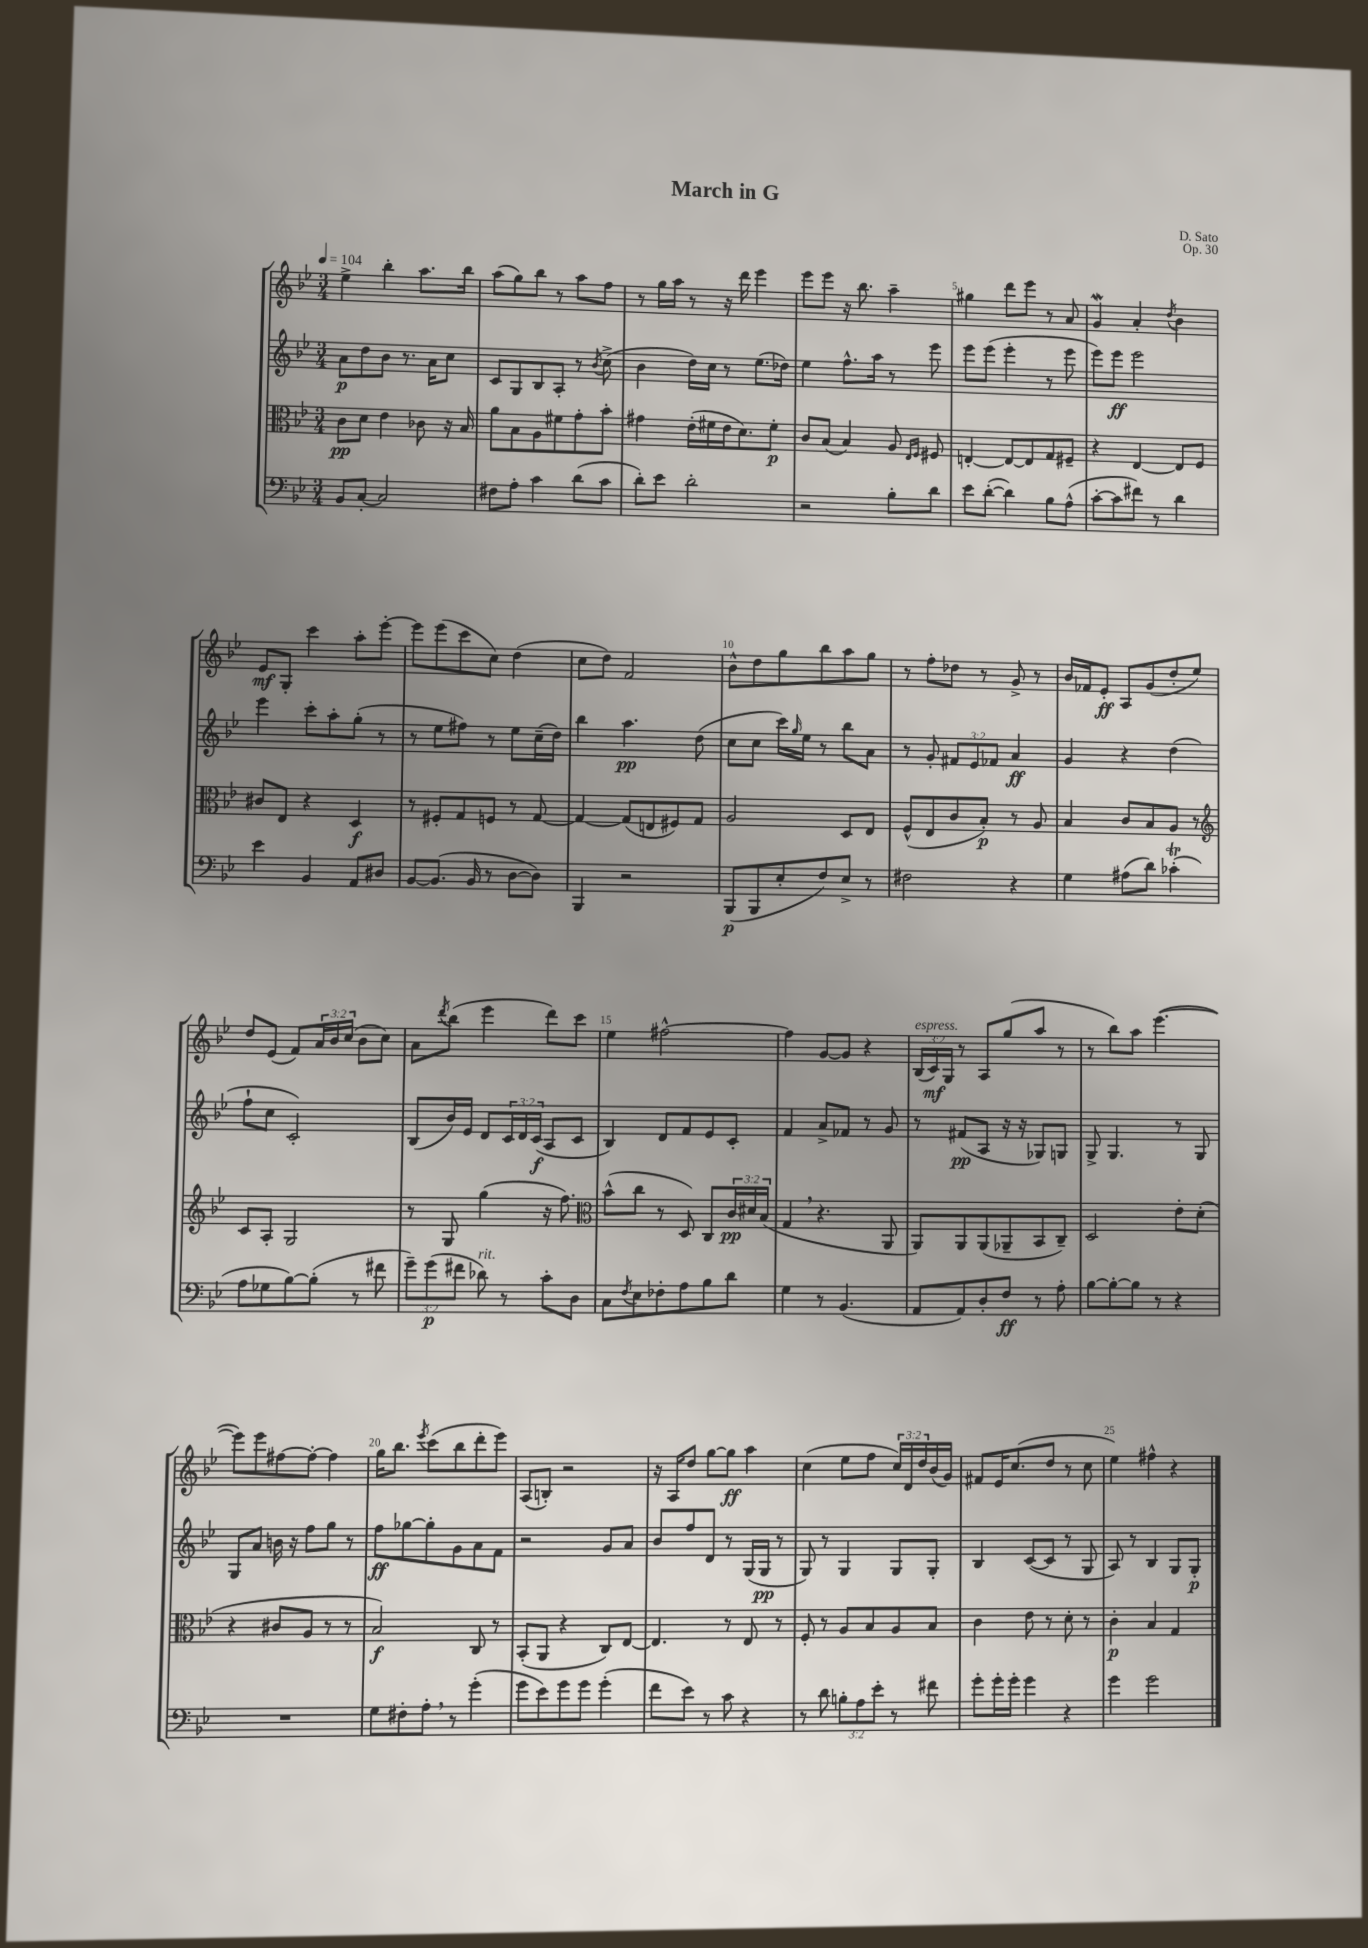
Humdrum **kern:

**kern	**dynam	**kern	**dynam	**kern	**dynam	**kern	**dynam
*part4	*part4	*part3	*part3	*part2	*part2	*part1	*part1
*staff4	*staff4	*staff3	*staff3	*staff2	*staff2	*staff1	*staff1
*clefF4	*	*clefC3	*	*clefG2	*	*clefG2	*
*k[b-e-]	*	*k[b-e-]	*	*k[b-e-]	*	*k[b-e-]	*
*M3/4	*	*M3/4	*	*M3/4	*	*M3/4	*
*MM104	*	*MM104	*	*MM104	*	*MM104	*
=1	=1	=1	=1	=1	=1	=1	=1
8BB-/L	.	8c\L	pp	8a\L	p	4ee-^\	.
[8C'/J	.	8d\J	.	8dd\	.	.	.
2C/]	.	4e-\	.	8b-\J	.	4bb-'\	.
.	.	.	.	8.r	.	.	.
.	.	8c-X\	.	.	.	8.aa\L	.
.	.	.	.	16a\KL	.	.	.
.	.	16r	.	8cc\J	.	.	.
.	.	16B-/	.	.	.	16bb-\Jk	.
=2	=2	=2	=2	=2	=2	=2	=2
8F#X\L	.	8a\L	.	8c/L	.	(8aa\L	.
8A'\J	.	8B-\	.	8G/	.	8gg\)	.
4c\	.	8A\	.	8B-/	.	8bb-\J	.
.	.	8f#X\	.	8A'/J	.	8r	.
(8d\L	.	8g'\	.	8r	.	8aa\L	.
.	.	.	.	8qb-/	.	.	.
8c\J	.	8b-'\J	.	(8cc^\	.	8ff\J	.
=3	=3	=3	=3	=3	=3	=3	=3
8d'\L)	.	4g#X\	.	4b-\	.	8r	.
8e-\J	.	.	.	.	.	16gg\LL	.
.	.	.	.	.	.	16aa\JJ	.
2d'\	.	(16e-'\LL	.	16dd\LL)	.	8r	.
.	.	16f#X\	.	16cc\JJ	.	.	.
.	.	16e-\J	.	8r	.	16r	.
.	.	8.d\)	.	.	.	16ddd\	.
.	.	.	.	(8.ee-\L	.	4eee-\	.
.	.	8f#'\J	p	.	.	.	.
.	.	.	.	16dd-X\Jk)	.	.	.
=4	=4	=4	=4	=4	=4	=4	=4
2r	.	8c/L	.	4ee-\	.	8eee-\L	.
.	.	(8B-/J	.	.	.	8eee-\J	.
.	.	4B-/)	.	8.ff^^\L	.	16r	.
.	.	.	.	.	.	8.bb-\	.
.	.	.	.	16aa\Jk	.	.	.
8B-'\L	.	8A/	.	8r	.	4aa~\	.
.	.	16qqE-/LL	.	.	.	.	.
.	.	16qqF/JJ	.	.	.	.	.
8d\J	.	8F#X/	.	8eee-\	.	.	.
=5	=5	=5	=5	=5	=5	=5	=5
8e-\L	.	[4En'/	.	8eee-\L	.	4gg#X\	.
([8d'\J	.	.	.	(8eee-\J	.	.	.
4d\])	.	8E/L_	.	4eee-'\	.	8ddd\L	.
.	.	8E/]	.	.	.	8eee-\J	.
8B-\L	.	8G/	.	8r	.	8r	.
(8A^^\J	.	8F#X~/J	.	8eee-\	.	8a/	.
=6	=6	=6	=6	=6	=6	=6	=6
[8c'\L	.	4r	.	8eee-\L)	.	4gW/	.
8c\]	.	.	.	8eee-\J	ff	.	.
8f#X\J)	.	[4E-/	.	2eee-\	.	4a'/	.
8r	.	.	.	.	.	.	.
.	.	.	.	.	.	8qdd/	.
4d\	.	8E-/L]	.	.	.	4b-\	.
.	.	8F/J	.	.	.	.	.
!!LO:LB:g=z
=7	=7	=7	=7	=7	=7	=7	=7
4e-\	.	8c#X/L	.	4eee-\	.	8e-/L	mf
.	.	8E-/J	.	.	.	8G'/J	.
4BB-/	.	4r	.	8ccc'\L	.	4ccc\	.
.	.	.	.	8aa'\	.	.	.
8AA/L	.	4D/	f	(8gg'\J	.	8aa'\L	.
8D#X/J	.	.	.	8r	.	[8eee-'\J	.
=8	=8	=8	=8	=8	=8	=8	=8
[8BB-/L	.	8r	.	8r	.	8eee-\L]	.
(8.BB-/J]	.	8F#X'/L	.	8ee-\L	.	(8eee-\	.
.	.	8G/	.	8ff#X\J)	.	8ccc\	.
16BB-/	.	.	.	.	.	.	.
8r	.	8Fn/J	.	8r	.	8cc\J)	.
[8D\L	.	8r	.	8ee-\L	.	(4dd\	.
8D\J])	.	[8G/	.	(16cc~\L	.	.	.
.	.	.	.	16dd\JJ)	.	.	.
=9	=9	=9	=9	=9	=9	=9	=9
4BBB-/	.	4G/_	.	4bb-\	.	8cc\L	.
.	.	.	.	.	.	8dd\J)	.
2r	.	(8G/L]	.	4.aa\	pp	2f/	.
.	.	8En/	.	.	.	.	.
.	.	8F#X/)	.	.	.	.	.
.	.	8G/J	.	(8dd\	.	.	.
=10	=10	=10	=10	=10	=10	=10	=10
(8BBB-/L	p	2A/	.	8cc\L	.	8b-^^\L	.
8BBB-/	.	.	.	8cc\J	.	8dd\	.
8E-'/	.	.	.	16ccc\LL)	.	8gg\	.
.	.	.	.	16qqgg/	.	.	.
.	.	.	.	16ee-\JJ	.	.	.
8F/)	.	.	.	8r	.	8bb-\	.
8E-^/J	.	8D/L	.	8bb-\L	.	8aa\	.
8r	.	8E-/J	.	8a\J	.	8gg\J	.
=11	=11	=11	=11	=11	=11	=11	=11
2F#X\	.	(8F^^/L	.	8r	.	8r	.
.	.	8E-/	.	8g'/	.	8ff'\L	.
.	.	8c/	.	12f#X/L	.	8dd-X\J	.
.	.	.	.	12e-/	.	.	.
.	.	8B-'/J)	p	.	.	8r	.
.	.	.	.	12f-X/J	.	.	.
4r	.	8r	.	4a/	ff	8g^/	.
.	.	8A/	.	.	.	8r	.
=12	=12	=12	=12	=12	=12	=12	=12
4G\	.	4B-/	.	4g/	.	16b-/LL	.
.	.	.	.	.	.	16f-X/J	.
.	.	.	.	.	.	8e-'/J	ff
(8A#X\L	.	8c/L	.	4r	.	8A/L	.
8d\J)	.	8B-/	.	.	.	(8g/	.
(4c-XT'\	.	8A/J	.	(4dd\	.	8dd'/	.
.	.	8r	.	.	.	8ee-/J)	.
!!LO:LB:g=z
=13	=13	=13	=13	=13	=13	=13	=13
*	*	*clefG2	*	*	*	*	*
8A\L	.	8c/L	.	8ff`\L	.	8dd/L	.
8G-X\	.	8A'/J	.	8cc\J	.	(8e-/J	.
[8B-\)	.	2G/	.	2c'/)	.	8f/L)	.
(8B-'\J]	.	.	.	.	.	24a/L	.
.	.	.	.	.	.	24b-/	.
.	.	.	.	.	.	(24cc/JJ	.
8r	.	.	.	.	.	8b-\L	.
8f#X\	.	.	.	.	.	8cc\J)	.
=14	=14	=14	=14	=14	=14	=14	=14
12g~\L)	.	8r	.	(8B-/L	.	8a\L	.
(12g\	p	.	.	.	.	.	.
.	.	.	.	.	.	8qddd/	.
.	.	8G/	.	16b-/L)	.	(8bb-\J	.
12f#X\J	.	.	.	.	.	.	.
.	.	.	.	16e-/JJ	.	.	.
!LO:TX:a:i:t=rit.	!	!	!	!	!	!	!
8d-X\)	.	(4gg\	.	8d/L	.	4eee-\	.
8r	.	.	.	24c/L	.	.	.
.	.	.	.	24d/	.	.	.
.	.	.	.	(24c/JJ	f	.	.
8c'\L	.	16r	.	8A/L	.	8ddd\L)	.
.	.	8.ff\)	.	.	.	.	.
8D\J	.	.	.	8c/J	.	8ccc\J	.
=15	=15	=15	=15	=15	=15	=15	=15
*	*	*clefC3	*	*	*	*	*
8C\L	.	(8b-^^\L	.	4B-/)	.	4ee-\	.
8qF/	.	.	.	.	.	.	.
8E-\	.	8cc\J	.	.	.	.	.
8F-X'\	.	8r	.	8d/L	.	[2ff#X^^\	.
8A\	.	8D/)	.	8f/	.	.	.
8B-\	.	8C/L	.	8e-/	.	.	.
8d\J	.	24c/L	pp	8c'/J	.	.	.
.	.	24d#X/	.	.	.	.	.
.	.	(24B-/JJ	.	.	.	.	.
=16	=16	=16	=16	=16	=16	=16	=16
4G\	.	4G,/	.	4f/	.	4ff#\]	.
8r	.	4.r	.	8a^/L	.	[8g/L	.
(4.BB-/	.	.	.	8f-X/J	.	8g/J]	.
.	.	.	.	8r	.	4r	.
.	.	8AA/	.	8g/	.	.	.
=17	=17	=17	=17	=17	=17	=17	=17
!	!	!	!	!	!	!LO:TX:a:i:t=espress.	!
8AA/L	.	8AA/L)	.	8r	.	(24B-/LL	.
.	.	.	.	.	.	24c/)	mf
.	.	.	.	.	.	24G/JJ	.
8AA/)	.	8AA/	.	(8f#X/L	pp	8r	.
8D'/	.	(8AA/	.	8A/J	.	8A/L	.
8F/J	ff	8AA-X~/	.	16r	.	(8gg/	.
.	.	.	.	16r	.	.	.
8r	.	8BB-/	.	8G-X/L)	.	8aa/J	.
8A'\	.	8C~/J)	.	8Gn/J	.	8r	.
=18	=18	=18	=18	=18	=18	=18	=18
[8B-\L	.	2D/	.	8G^/	.	8r	.
8B-'\_	.	.	.	4.G/	.	8bb-\L)	.
8B-\J]	.	.	.	.	.	8aa\J	.
8r	.	.	.	.	.	([4.eee-\	.
4r	.	8e-'\L	.	8r	.	.	.
.	.	(8d'\J	.	8G/	.	.	.
!!LO:LB:g=z
=19	=19	=19	=19	=19	=19	=19	=19
2.r	.	4r	.	8G/L	.	8eee-\L])	.
.	.	.	.	8a/J	.	8eee-\	.
.	.	8c#X/L	.	16bn\	.	[8ff#X\	.
.	.	.	.	16r	.	.	.
.	.	8A/J	.	8ff\L	.	8ff#'\J_	.
.	.	8r	.	8gg\J	.	4ff#\]	.
.	.	8r	.	8r	.	.	.
=20	=20	=20	=20	=20	=20	=20	=20
8G\L	.	2B-/)	f	8ff\L	ff	16gg\KL	.
.	.	.	.	.	.	8.bb-\J	.
8F#X'\	.	.	.	[8gg-X\	.	.	.
.	.	.	.	.	.	8qeee-/	.
8A',\J	.	.	.	8gg-'\]	.	(8ccc\L	.
8r	.	.	.	8g\	.	8bb-\	.
(4g'\	.	8C/	.	8a\	.	8ddd'\	.
.	.	8r	.	8f\J	.	8eee-\J)	.
=21	=21	=21	=21	=21	=21	=21	=21
8g\L	.	(8BB-'/L	.	2r	.	(8A/L	.
8e-\)	.	8AA/J	.	.	.	8Bn'/J)	.
8g\	.	4r	.	.	.	2r	.
8g\J	.	.	.	.	.	.	.
(4g'\	.	8C/L)	.	8g/L	.	.	.
.	.	[8E-/J	.	8a/J	.	.	.
=22	=22	=22	=22	=22	=22	=22	=22
8f\L	.	4.E-/]	.	8b-/L	.	16r	.
.	.	.	.	.	.	16A/KL	.
8e-\J)	.	.	.	8ff/	.	8dd/J	.
8r	.	.	.	8d/J	.	[8gg\L	.
8c\	.	8r	.	8r	.	8gg\J]	ff
4r	.	8E-/	.	(16G/LL	.	4aa\	.
.	.	.	.	16G/JJ	pp	.	.
.	.	8r	.	8r	.	.	.
=23	=23	=23	=23	=23	=23	=23	=23
8r	.	8F'/	.	8G/)	.	(4cc\	.
8d\	.	8r	.	8r	.	.	.
12Bn'\L	.	8A/L	.	4G/	.	8ee-\L	.
12A\	.	.	.	.	.	.	.
.	.	8B-/	.	.	.	8ff\J	.
12e-'\J	.	.	.	.	.	.	.
8r	.	8A/	.	8G/L	.	24cc/LL)	.
.	.	.	.	.	.	24d/	.
.	.	.	.	.	.	24dd/	.
8f#X\	.	8B-/J	.	8G'/J	.	(16b-/	.
.	.	.	.	.	.	16g/JJ)	.
=24	=24	=24	=24	=24	=24	=24	=24
8g'\L	.	4c\	.	4B-/	.	8f#X/L	.
16g'\L	.	.	.	.	.	16e-/K	.
16g'\JJ	.	.	.	.	.	(8.cc/	.
4g\	.	8e-\	.	([8c/L	.	.	.
.	.	8r	.	8c/J]	.	8dd/J	.
4r	.	8d'\	.	8r	.	8r	.
.	.	8r	.	8G/	.	8cc\	.
=25	=25	=25	=25	=25	=25	=25	=25
4g\	.	4c'\	p	8A/)	.	4ee-\)	.
.	.	.	.	8r	.	.	.
2g\	.	4B-/	.	4B-/	.	4ff#X^^\	.
.	.	4G/	.	8G/L	.	4r	.
.	.	.	.	8G'/J	p	.	.
==	==	==	==	==	==	==	==
*-	*-	*-	*-	*-	*-	*-	*-
